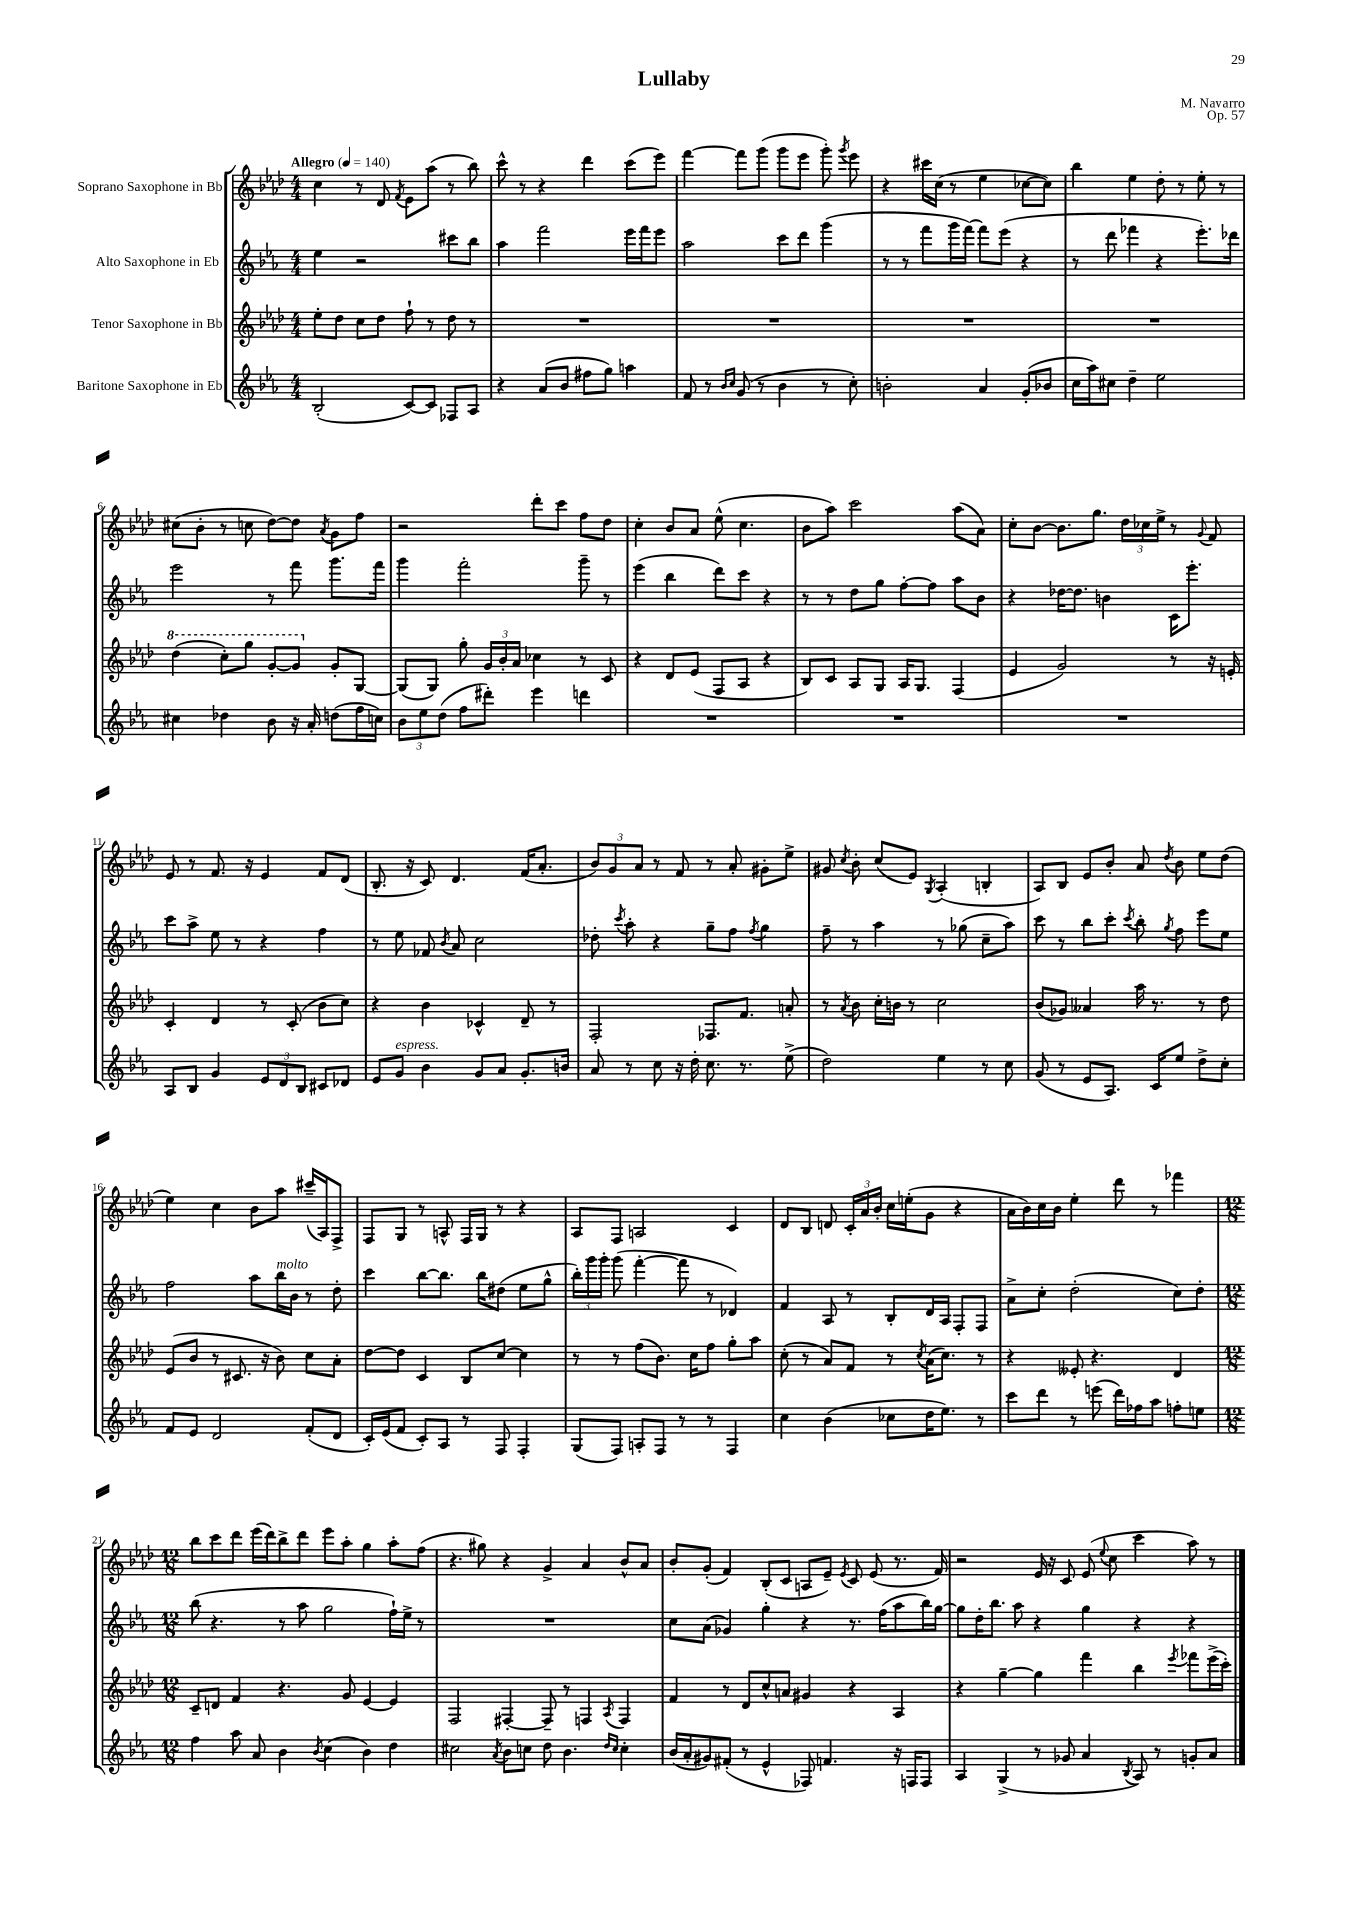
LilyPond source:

\header { title = "Lullaby" composer = "M. Navarro" opus = "Op. 57" }
<<
\new StaffGroup <<
\new Staff = "s0" \with { instrumentName = "Soprano Saxophone in Bb" } {
    \clef treble \key aes \major \numericTimeSignature \time 4/4 \tempo "Allegro" 4 = 140
    \autoBeamOff c''4 r8 des'8 \acciaccatura { f'8 } ees'8[ aes''8]( r8 bes''8) |
    c'''8-^ r8 r4 des'''4 c'''8[( ees'''8]) |
    f'''4~ f'''8[ g'''8]( g'''8[ ees'''8] g'''8-.) \acciaccatura { g'''8 } ees'''8 |
    r4 cis'''16[ c''16]( r8 ees''4 ces''8[~ ces''8]) |
    bes''4 ees''4 des''8-. r8 ees''8-. r8 |
    cis''8[( bes'8]-. r8 c''8 des''8[~) des''8] \acciaccatura { aes'8 } g'8[ f''8] |
    r2 des'''8[-. c'''8] f''8[ des''8] |
    c''4-. bes'8[ aes'8] ees''8-^( c''4. |
    bes'8[ aes''8]) c'''2 aes''8[( aes'8]) |
    c''8[-. bes'8]~ bes'8.[ g''8.] \tuplet 3/2 { des''16[ ces''16 ees''16]-> } r8 \appoggiatura { g'8 } f'8 |
    ees'8 r8 f'8. r16 ees'4 f'8[ des'8]( |
    bes8.-. r16 c'8) des'4. f'16[( aes'8.]-. |
    \tuplet 3/2 { bes'8[) g'8 aes'8] } r8 f'8 r8 aes'8-. gis'8[-. ees''8]-> |
    gis'8 \acciaccatura { c''8 } bes'8-. c''8[( ees'8]) \acciaccatura { g8 } aes4-.( b4-. |
    aes8[) bes8] ees'8[ bes'8]-. aes'8 \acciaccatura { des''8 } bes'8 ees''8[ des''8]( |
    ees''4) c''4 bes'8[ aes''8] cis'''16[--( aes16) f8]-> |
    f8[ g8] r8 a8-^ f16[ g16] r8 r4 |
    aes8[ f8] a2 c'4 |
    des'8[ bes8] d'8 \tuplet 3/2 { c'16[-. aes'16 bes'16]-. } c''16[ e''16-.( g'8] r4 |
    aes'16[ bes'16) c''16 bes'16] ees''4-. des'''8 r8 fes'''4 |
    \numericTimeSignature \time 12/8 bes''8[ c'''8 des'''8] ees'''16[( des'''16) bes''8-> des'''8] ees'''8[ aes''8]-. g''4 aes''8[-. f''8]( |
    r4. gis''8) r4 g'4-> aes'4 bes'8[-^ aes'8] |
    bes'8[-. g'8]-.( f'4) bes8[-.( c'8] a8[ ees'8]--) \acciaccatura { ees'8 } c'8 ees'8( r8. f'16) |
    r2 ees'16 r16 c'8 ees'8( \appoggiatura { ees''8 } c''8 c'''4 aes''8) r8 \bar "|." |
}
\new Staff = "s1" \with { instrumentName = "Alto Saxophone in Eb" } {
    \clef treble \key ees \major \numericTimeSignature \time 4/4
    \autoBeamOff ees''4 r2 cis'''8[ bes''8] |
    aes''4 f'''2 ees'''16[ f'''16 ees'''8] |
    aes''2 c'''8[ d'''8] g'''4( |
    r8 r8 f'''8[ g'''16 f'''16]~) f'''8[ ees'''8]( r4 |
    r8 d'''8 fes'''4 r4 ees'''8.[-.) des'''16] |
    ees'''2 r8 f'''8 g'''8.[ f'''16] |
    g'''4 f'''2-. g'''8-- r8 |
    ees'''4( bes''4 d'''8[) c'''8] r4 |
    r8 r8 d''8[ g''8] f''8[~-. f''8] aes''8[ bes'8] |
    r4 des''16[~ des''8.] b'4 c'16[ ees'''8.]-. |
    c'''8[ aes''8]-> ees''8 r8 r4 f''4 |
    r8 ees''8 fes'8 \acciaccatura { bes'8 } aes'8 c''2 |
    des''8-. \acciaccatura { c'''8 } aes''8-. r4 g''8[-- f''8] \acciaccatura { f''8 } g''4 |
    f''8-- r8 aes''4 r8 ges''8( c''8[-- aes''8]) |
    c'''8 r8 bes''8[ c'''8]-. \acciaccatura { c'''8 } bes''8-. \acciaccatura { g''8 } f''8 ees'''8[ ees''8] |
    f''2 aes''8[ bes''16^\markup { \italic "molto" } bes'16] r8 d''8-. |
    c'''4 bes''8[~ bes''8.] bes''16[ dis''8]( ees''8[ g''8]-^ |
    \tuplet 3/2 { bes''16[-.) g'''16 g'''16]-. } g'''8( f'''4~-. f'''8 r8 des'4) |
    f'4 aes8 r8 bes8[-. d'16 aes16] f8[-. f8] |
    aes'8[-> c''8]-. d''2-.( c''8[) d''8]-. |
    \numericTimeSignature \time 12/8 bes''8( r4. r8 aes''8 g''2 f''16[-!) ees''16]-> r8 |
    R1. |
    c''8[ aes'8]( ges'4) g''4-. r4 r8. f''16[( aes''8 bes''16) g''16]~ |
    g''8[ d''16-. bes''8.] aes''8 r4 g''4 r4 r4 \bar "|." |
}
\new Staff = "s2" \with { instrumentName = "Tenor Saxophone in Bb" } {
    \clef treble \key aes \major \numericTimeSignature \time 4/4
    \autoBeamOff ees''8[-. des''8] c''8[ des''8] f''8-! r8 des''8 r8 |
    R1 |
    R1 |
    R1 |
    R1 |
    \ottava #1 des'''4( c'''8[-.) g'''8] g''8[~-. g''8] \ottava #0 g'8[-. g8]~ |
    g8[( g8]) g''8-. \tuplet 3/2 { g'16[ bes'16-. aes'16] } ces''4 r8 c'8 |
    r4 des'8[ ees'8]( f8[ aes8] r4 |
    bes8[) c'8] aes8[ g8] aes16[ g8.] f4( |
    ees'4 g'2) r8 r16 e'16-. |
    c'4-. des'4 r8 c'8-.( bes'8[ c''8]) |
    r4 bes'4 ces'4-^ des'8-- r8 |
    f2-. fes8.[ f'8.] a'8-. |
    r8 \acciaccatura { aes'8 } bes'8 c''16[-. b'16] r8 c''2 |
    bes'8[( ges'8]) aeses'4 aes''16 r8. r8 des''8 |
    ees'8[( bes'8] r8 cis'8. r16 bes'8) c''8[ aes'8]-. |
    des''8[~ des''8] c'4 bes8[ c''8]~ c''4 |
    r8 r8 f''8[( bes'8.]) c''16[ f''8] g''8[-. aes''8] |
    c''8-.( r8 aes'8[) f'8] r8 \acciaccatura { c''8 } aes'16[( c''8.]) r8 |
    r4 eeses'8-. r4. des'4 |
    \numericTimeSignature \time 12/8 c'8[-- d'8] f'4 r4. g'8 ees'4~ ees'4 |
    f2 fis4~-. fis8-- r8 f4 \acciaccatura { aes8 } f4 |
    f'4 r8 des'8[ c''8-^ a'8] gis'4 r4 aes4 |
    r4 g''4~-- g''4 f'''4 bes''4 \acciaccatura { ees'''8 } fes'''8[ ees'''16->( c'''16]-.) \bar "|." |
}
\new Staff = "s3" \with { instrumentName = "Baritone Saxophone in Eb" } {
    \clef treble \key ees \major \numericTimeSignature \time 4/4
    \autoBeamOff bes2-.( c'8[~) c'8] fes8[ aes8] |
    r4 aes'8[( bes'8] fis''8[ g''8]) a''4 |
    f'8 r8 \grace { bes'16[ c''16] } g'8( r8 bes'4 r8 c''8-.) |
    b'2-. aes'4 g'8[-.( bes'8] |
    c''16[ aes''16) cis''8] d''4-- ees''2 |
    cis''4 des''4 bes'8 r16 aes'16-. d''8[( f''16 c''16]) |
    \tuplet 3/2 { bes'8[ ees''8 d''8]( } f''8[ dis'''8]-.) ees'''4 d'''4 |
    R1 |
    R1 |
    R1 |
    aes8[ bes8] g'4 \tuplet 3/2 { ees'8[ d'8 bes8] } cis'8[ des'8] |
    ees'8[ g'8]^\markup { \italic "espress." } bes'4 g'8[ aes'8] g'8.[-. b'16] |
    aes'8 r8 c''8 r16 d''16-. c''8. r8. ees''8->( |
    d''2) ees''4 r8 c''8 |
    g'8( r8 ees'8[ aes8.]) c'16[ ees''8] d''8[-> c''8]-. |
    f'8[ ees'8] d'2 f'8[-.( d'8] |
    c'16[-.) ees'16( f'8] c'8[-.) aes8] r8 f8 f4-. |
    g8[( f8]) a8[-. f8] r8 r8 f4 |
    c''4 bes'4( ces''8[ d''16 ees''8.]) r8 |
    c'''8[ d'''8] r8 e'''8( d'''16[) fes''16 aes''8] f''8[-. e''8] |
    \numericTimeSignature \time 12/8 f''4 aes''8 aes'8 bes'4 \acciaccatura { bes'8 } c''4( bes'4) d''4 |
    cis''2 \acciaccatura { aes'8 } bes'8[ c''8] d''8 bes'4. \grace { d''16[ c''16] } c''4-. |
    bes'16[( aes'16-. gis'8) fis'8]-.( r8 ees'4-^ fes8) f'4. r16 f16[ f8] |
    aes4 g4->( r8 ges'8 aes'4 \acciaccatura { bes8 } aes8) r8 g'8[-. aes'8] \bar "|." |
}
>>
>>
